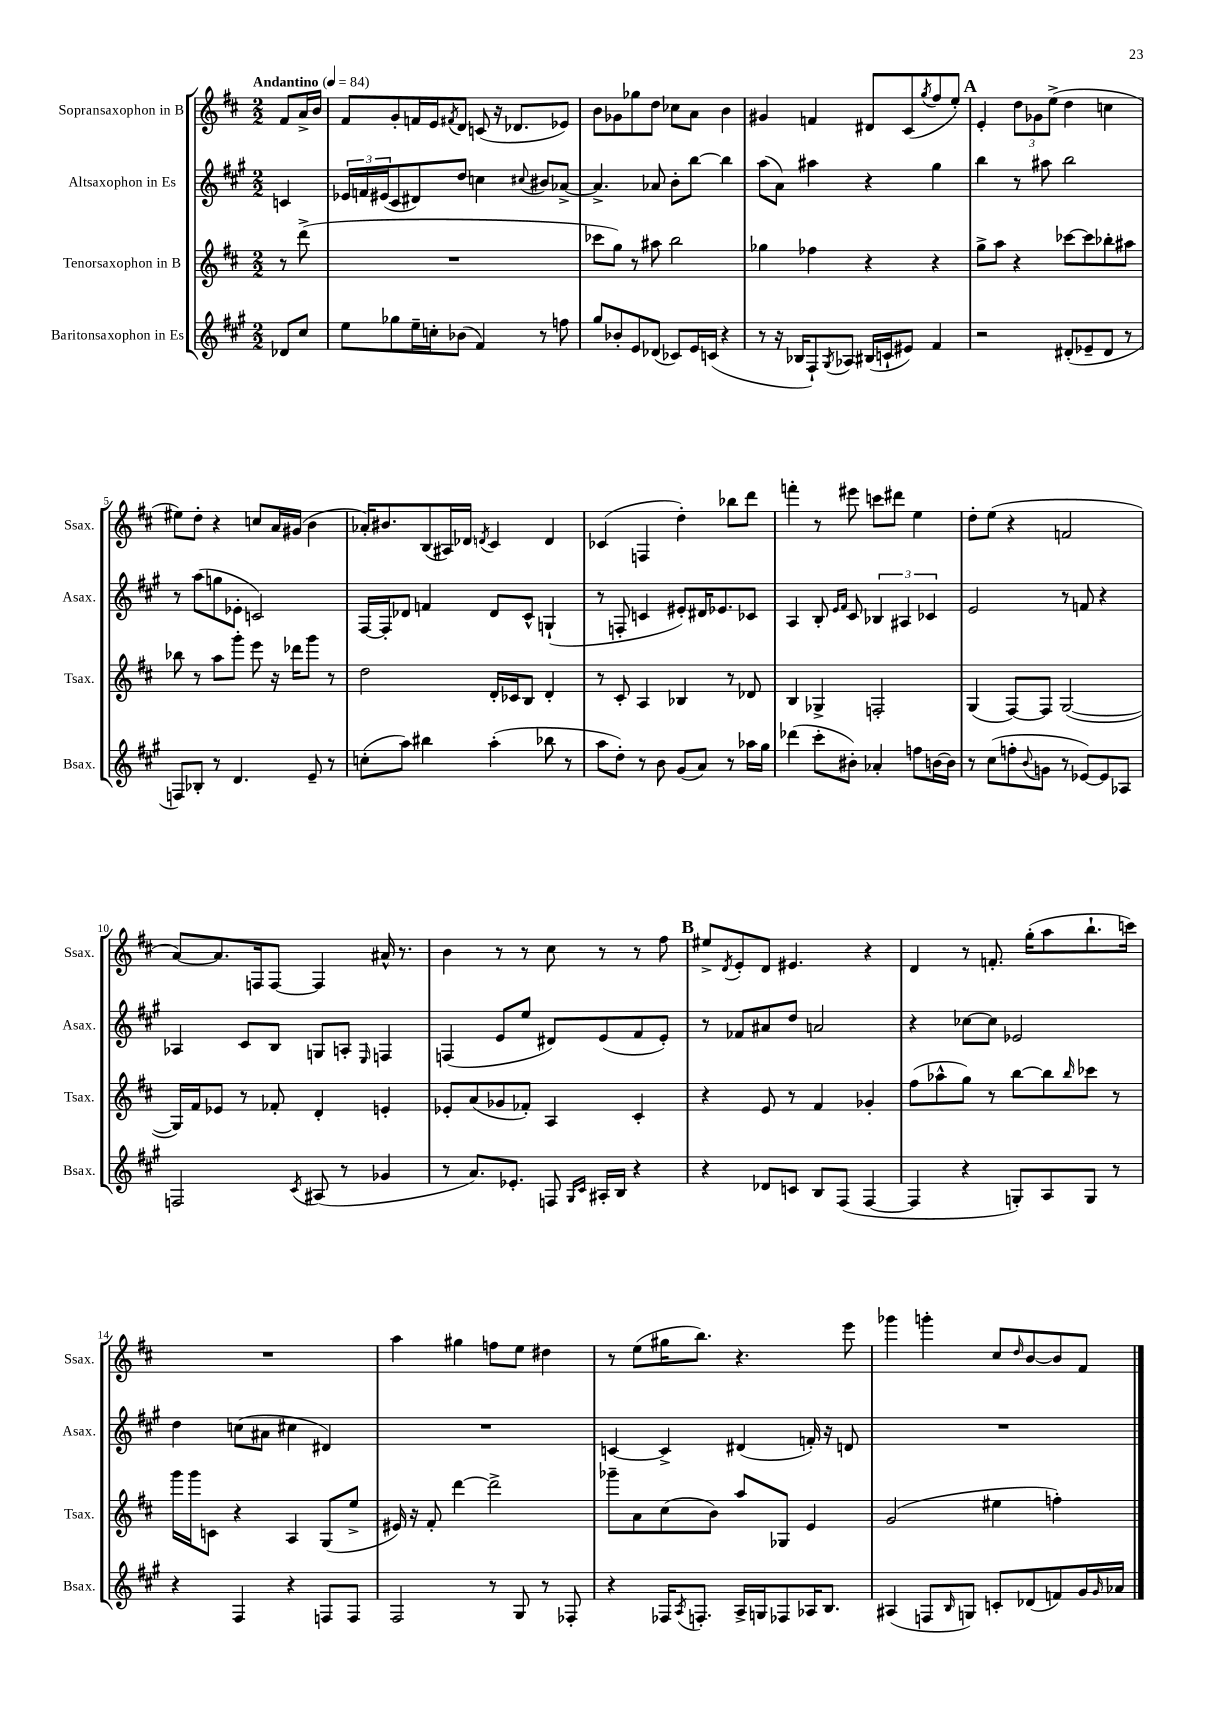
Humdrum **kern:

**kern	**kern	**kern	**kern
*staff4	*staff3	*staff2	*staff1
*clefG2	*clefG2	*clefG2	*clefG2
*k[f#c#g#]	*k[f#c#]	*k[f#c#g#]	*k[f#c#]
*M2/2	*M2/2	*M2/2	*M2/2
*MM84	*MM84	*MM84	*MM84
8d-/L	8r	4c/	8f#/L
8cc#/J	(8ddd^\	.	16a^/L
.	.	.	16b/JJ
=	=	=	=
8ee\L	1r	24e-/LL	8f#/L
.	.	24f/	.
.	.	(24e#/J	.
8gg-\	.	8c#/	8g'/
16ee~\L	.	8d#/)	16f/L
16cc'\J	.	.	16e/J
.	.	.	8qf#/
(8b-\J	.	8dd/J	8d/J
4f#/)	.	4cc\	(8c/
.	.	.	16r
.	.	.	8.d-/L
.	.	8qqcc#/	.
8r	.	8b#/L	.
8ff\	.	[8a-^/J	8e-/J)
=	=	=	=
8gg#/L	8ccc-\L	4.a-^/]	8b\L
8b-'/	8gg\J)	.	8g-\
8e/	8r	.	8gg-\
(8d-/J	8aa#\	8a-/	8dd\J
8c-/L)	2bb\	8b'\L	8cc-\L
16e/L	.	[8bb\J	8a\J
(16c/JJ	.	.	.
4r	.	4bb\]	4b\
=	=	=	=
8r	4gg-\	(8aa\L	4g#/
16r	.	8a\J)	.
16B-/LK	.	.	.
8F#`/)	4ff-\	4aa#\	4f/
8qG#/	.	.	.
8A-/J	.	.	.
(16B#/LL	4r	4r	8d#/L
16c`/J	.	.	.
8e#/J)	.	.	(8c#/
.	.	.	8qgg/
4f#/	4r	4gg#\	8ff#/
.	.	.	8ee'/J)
=	=	=	=
2r	8gg^\L	4bb\	4e'/
.	8aa\J	.	.
.	4r	8r	12dd\L
.	.	.	12g-\
.	.	8aa#\	.
.	.	.	(12ee^\J
(8d#'/L	[8ccc-\L	2bb\	4dd\
8e-~/	8ccc-\]	.	.
8d#/J	8bb-'\	.	4cc\
8r	8aa#\J	.	.
=	=	=	=
8F/L)	8bb-\	8r	8ee#\L)
8B-'/J	8r	(8aa\L	8dd'\J
8r	8aa\L	8gg\	4r
4.d/	8ggg'\J	8e-'\J	.
.	8eee\	2c/)	8cc/L
.	16r	.	16a/L
.	16ddd-\LK	.	(16g#/JJ
8e~/	8ggg\J	.	4b\
8r	8r	.	.
=	=	=	=
(8cc'\L	2dd\	[16F#/LL	16a-'/LK)
.	.	16F#'/]J	8.b#/
8aa\J)	.	8d-/J	.
4bb#\	.	4f/	(8B/
.	.	.	16A#/L)
.	.	.	16d-/JJ
.	.	.	8qd/
(4aa'\	16d'/LL	8d-/L	4c#/
.	16c-/J	.	.
.	8B/J	8c#^^/J	.
8bb-\	4d'/	(4G`/	4d/
8r	.	.	.
=	=	=	=
8aa\L	8r	8r	(4c-/
8dd'\J)	8c#'/	8F'/	.
8r	4A/	4c/	4F/
8b\	.	.	.
(8g#/L	4B-/	8e#'/L)	4dd'\)
8a/J)	.	16d#/K	.
.	.	8.e-/	.
8r	8r	.	8bb-\L
16aa-\LL	8d-/	8c-/J	8ddd\J
16gg#\JJ	.	.	.
=	=	=	=
(4ddd-\	4B/	4A/	4fff'\
8ccc#'\L	4G-^/	8B'/	8r
.	.	16qqe/LL	.
.	.	16qqf#/JJ	.
8b#'\J)	.	8c#/	8eee#\
4a-'/	2F'/	6B-/	8ccc\L
.	.	.	8ddd#\J
.	.	6A#/	.
8ff\L	.	.	4ee\
.	.	6c-/	.
[16b\L	.	.	.
16b\]JJ	.	.	.
=	=	=	=
8r	(4G/	2e/	8dd'\L
(8cc#\L	.	.	(8ee\J
8ff'\	[8F#/L)	.	4r
8qqb/	.	.	.
8g\J	8F#/]J	.	.
8r	([2G/	8r	2f/
[8e-/L)	.	8f/	.
8e-/]	.	4r	.
8A-/J	.	.	.
=	=	=	=
2F/	16G/]LL)	4A-/	[8a/L)
.	16f#/J	.	.
.	8e-/J	.	8.a/]
.	8r	8c#/L	.
.	.	.	16F/k
.	8f-'/	8B/J	[8F/J
8qc#/	.	.	.
(8A#/	4d'/	8G/L	4F/]
8r	.	8A'/J	.
.	.	16qqE/	.
4g-/	4e'/	4F/	16a#^^/
.	.	.	8.r
=	=	=	=
8r	8e-'/L	(4F/	4b\
8.a/L)	(8a/	.	.
.	8g-/	8e/L	8r
8.e-'/J	.	.	.
.	8f-'/J)	8ee/J	8r
8F/	4A/	8d#/L)	8cc#\
16qqG#/LL	.	.	.
16qqc#/JJ	.	.	.
16A#'/LL	.	(8e/	8r
16B/JJ	.	.	.
4r	4c#'/	8f#/	8r
.	.	8e'/J)	8ff#\
=	=	=	=
4r	4r	8r	8ee#^/L
.	.	.	8qd/
.	.	8f-/L	8e'/
8d-/L	8e/	8a#/	8d/J
8c/J	8r	8dd/J	4.e#/
8B/L	4f#/	2a/	.
(8F#/J	.	.	.
[4F#/	4g-'/	.	4r
=	=	=	=
4F#/]	(8ff#\L	4r	4d/
.	8aa-^^\	.	.
4r	8gg\J)	[8cc-\L	8r
.	8r	8cc-\]J	8.f'/
8G'/L)	[8bb\L	2e-/	.
.	.	.	(16gg'\LK
8A/	8bb\]	.	8aa\
.	16qqbb/	.	.
8G/J	8ccc-\J	.	8.bb`\
8r	8r	.	.
.	.	.	16ccc\Jk)
=	=	=	=
4r	16ggg\LL	4dd\	1r
.	16ggg\J	.	.
.	8c\J	.	.
4F#/	4r	(8cc\L	.
.	.	8a#\J	.
4r	4A/	4cc#\	.
8F/L	(8G/L	4d#/)	.
8F/J	8ee^/J	.	.
=	=	=	=
2F#/	16e#/)	1r	4aa\
.	16r	.	.
.	8f#'/	.	.
.	[4ddd\	.	4gg#\
8r	2ddd^\]	.	8ff\L
8G#/	.	.	8ee\J
8r	.	.	4dd#\
8F-'/	.	.	.
=	=	=	=
4r	8ggg-~\L	[4c/	8r
.	8a\	.	(8ee\L
16F-/LK	(8cc#\	4c^/]	16gg#\K
8qA/	.	.	.
8.F'/J	.	.	8.bb\J)
.	8b\J)	.	.
16A^/LL	8aa/L	(4d#/	4.r
16G/J	.	.	.
8F-/	8G-/J	.	.
16A-/K	4e/	16f'/)	.
8.B/J	.	16r	.
.	.	8d/	8eee\
=	=	=	=
(4A#/	(2g/	1r	4ggg-\
8F/L	.	.	4ggg'\
16qqB/	.	.	.
8G/J)	.	.	.
8c'/L	4ee#\	.	8cc#/L
.	.	.	16qqdd/
(8d-/	.	.	[8b/
8f/)	4ff'\)	.	8b/]
16g#/L	.	.	8f#/J
16qqg#/	.	.	.
16a-/JJ	.	.	.
==	==	==	==
*-	*-	*-	*-
